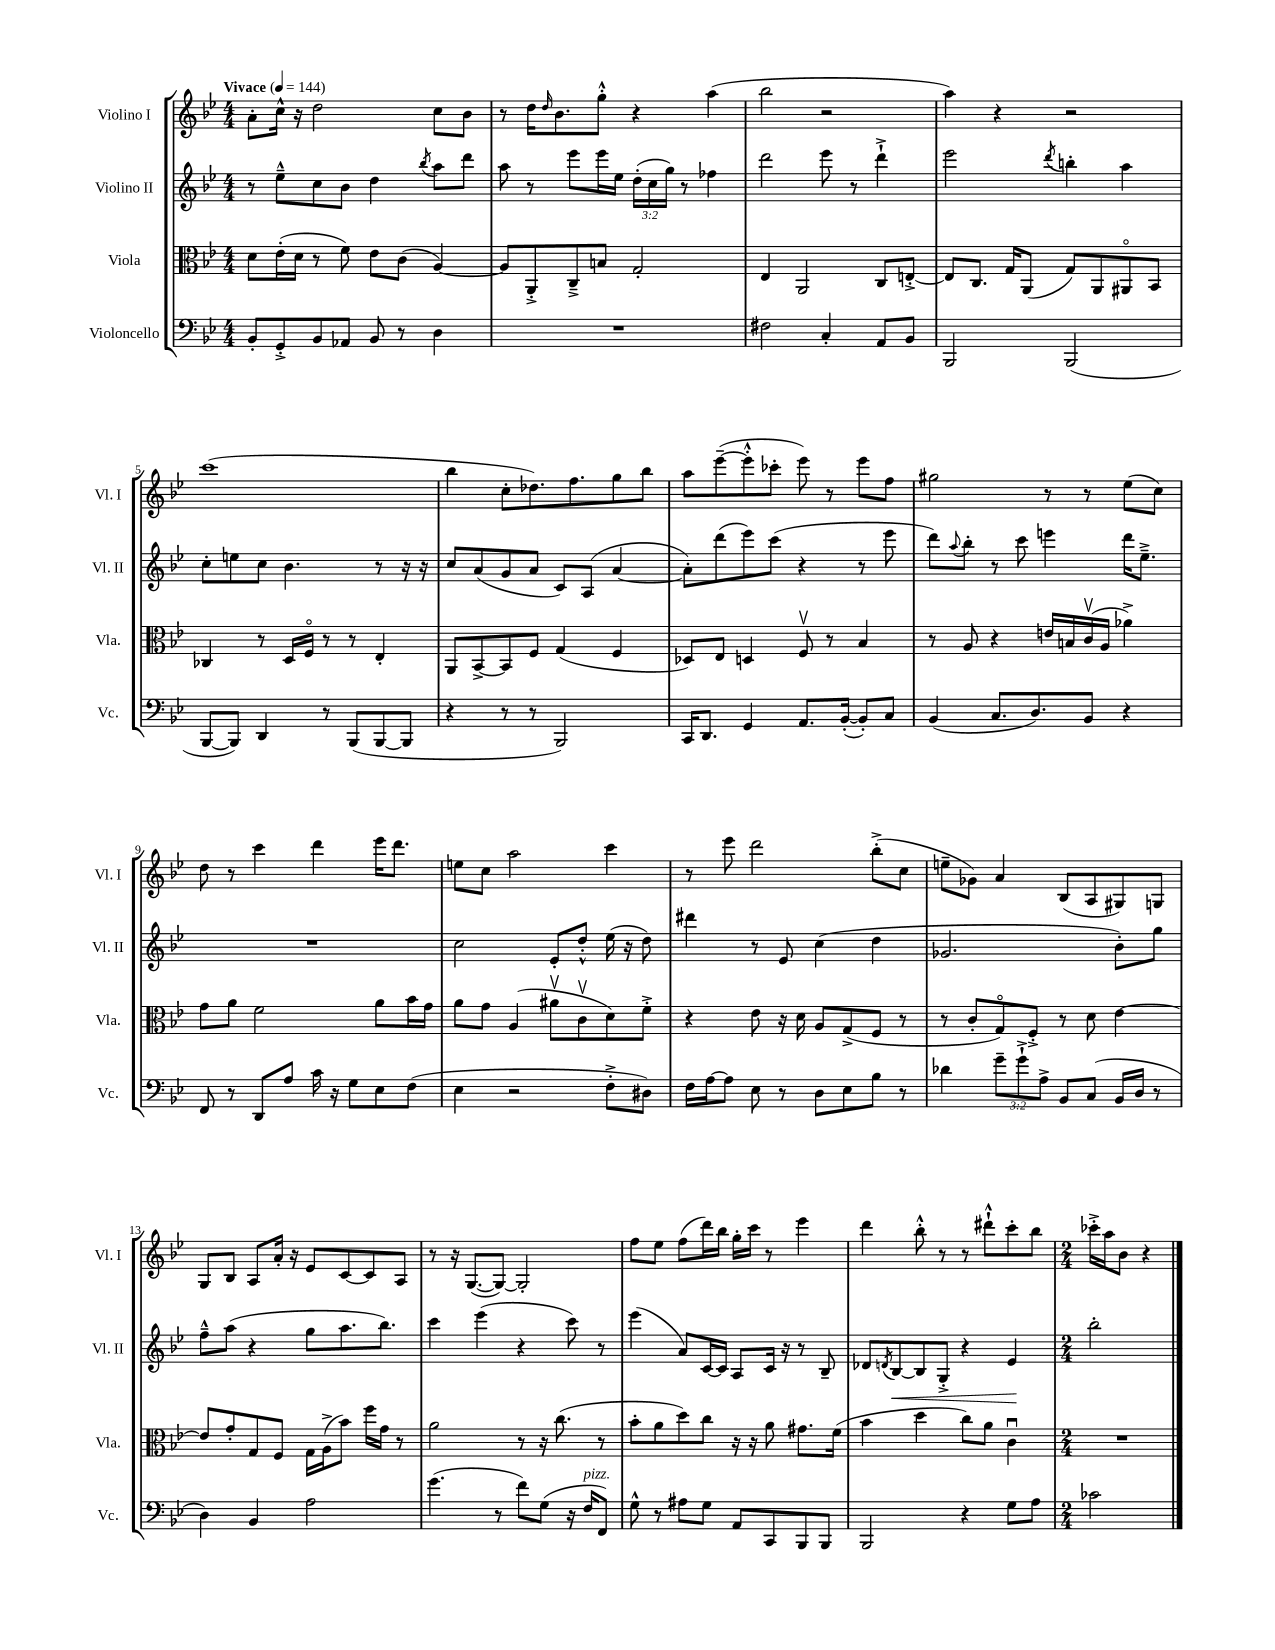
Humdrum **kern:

**kern	**kern	**kern	**kern
*staff4	*staff3	*staff2	*staff1
*clefF4	*clefC3	*clefG2	*clefG2
*k[b-e-]	*k[b-e-]	*k[b-e-]	*k[b-e-]
*M4/4	*M4/4	*M4/4	*M4/4
*MM144	*MM144	*MM144	*MM144
8BB-'	8d	8r	8a'
8GG'^	(16e-'	8ee-~^^	16cc^^
.	16d	.	16r
8BB-	8r	8cc	2dd
8AA-	8f)	8b-	.
8BB-	8e-	4dd	.
8r	(8c	.	.
.	.	8qbb-	.
4D	[4A)	8aa	8cc
.	.	8ddd	8b-
=	=	=	=
1r	8A]	8aa	8r
.	8AA'^	8r	16dd
.	.	.	16qqdd
.	.	.	8.b-
.	8C~^	8eee-	.
.	8B	16eee-	8gg'^^
.	.	16ee-	.
.	2G'	(24dd'	4r
.	.	24cc	.
.	.	24gg)	.
.	.	8r	.
.	.	4ff-	(4aa
=	=	=	=
2F#	4E-	2ddd	2bb-
.	2AA	.	.
4C'	.	8eee-	2r
.	.	8r	.
8AA	8C	4ddd`^	.
8BB-	[8E'^	.	.
=	=	=	=
2BBB-	8E]	2eee-	4aa)
.	8.C	.	.
.	.	.	4r
.	16G	.	.
.	(8AA	.	.
.	.	8qddd	.
(2BBB-	8G)	4bb'	2r
.	8AA	.	.
.	8AA#o	4aa	.
.	8BB-	.	.
=	=	=	=
[8BBB-	4C-	8cc'	(1ccc
8BBB-])	.	8ee	.
4DD	8r	8cc	.
.	16D	4.b-	.
.	16Fo	.	.
8r	8r	.	.
(8BBB-	8r	.	.
[8BBB-	4E-'	8r	.
8BBB-]	.	16r	.
.	.	16r	.
=	=	=	=
4r	8AA	8cc	4bb-
.	[8BB-^	(8a	.
8r	8BB-]	8g	8cc'
8r	8F	8a	8.dd-)
2BBB-)	(4G	8c)	.
.	.	.	8.ff
.	.	(8A	.
.	4F	[4a	8gg
.	.	.	8bb-
=	=	=	=
16CC	8D-)	8a'])	8aa
8.DD	.	.	.
.	8E-	(8ddd	([8eee-~
4GG	4D	8eee-)	8eee-'^^]
.	.	(8ccc	8ccc-'
8.AA	8Fv	4r	8eee-)
.	8r	.	8r
([16BB-'	.	.	.
8BB-'])	4B-	8r	8eee-
8C	.	8eee-	8ff
=	=	=	=
(4BB-	8r	8ddd)	2gg#
.	.	8qqaa	.
.	8A	8bb-'	.
8.C	4r	8r	.
.	.	8ccc	.
8.D)	.	.	.
.	16e	4eee	8r
.	16B	.	.
8BB-	(16cv	.	8r
.	16A	.	.
4r	4a-^)	16ddd	(8ee-
.	.	8.ee-~^	.
.	.	.	8cc)
=	=	=	=
8FF	8g	1r	8dd
8r	8a	.	8r
8DD	2f	.	4ccc
8A	.	.	.
16c	.	.	4ddd
16r	.	.	.
8G	.	.	.
8E-	8a	.	16eee-
.	.	.	8.ddd
(8F	16b-	.	.
.	16g	.	.
=	=	=	=
4E-	8a	2cc	8ee
.	8g	.	8cc
2r	(4A	.	2aa
.	8a#v	8e-'	.
.	8cv	8dd'^^	.
8F'^	8d)	(16ee-	4ccc
.	.	16r	.
8D#)	8f'^	8dd)	.
=	=	=	=
16F	4r	4ddd#	8r
[16A	.	.	.
8A]	.	.	8eee-
8E-	8e-	8r	2ddd
8r	16r	8e-	.
.	16d	.	.
8D	8A	(4cc	.
8E-	(8G^	.	.
8B-	8F	4dd	(8bb-'^
8r	8r	.	8cc
=	=	=	=
4d-	8r	2.g-	8ee~
.	8c'	.	8g-)
12g~	8Go)	.	4a
12g`^	.	.	.
.	8F'^	.	.
12A^	.	.	.
8BB-	8r	.	(8B-
(8C	8d	.	8A
16BB-	[4e-	8b-')	8G#)
16D	.	.	.
8r	.	8gg	8G
=	=	=	=
4D)	8e-]	8ff~^^	8G
.	8g'	(8aa	8B-
4BB-	8G	4r	8A
.	8F	.	16a'
.	.	.	16r
2A	16G	8gg	8e-
.	(16A^	.	.
.	8b-)	8.aa	[8c
.	16ff	.	8c]
.	16g	8.bb-)	.
.	8r	.	8A
=	=	=	=
(4.g	2a	4ccc	8r
.	.	.	16r
.	.	.	([8.G
.	.	(4eee-	.
8r	.	.	8G_)
8f)	8r	4r	2G']
(8G	16r	.	.
.	(8.cc	.	.
16r	.	8ccc)	.
16F	.	.	.
8FF)	8r	8r	.
=	=	=	=
8G^^	8b-'	(4eee-	8ff
8r	8a	.	8ee-
8A#	8dd)	8a)	(8ff
8G	8cc	[16c	16ddd)
.	.	16c]	16bb-
8AA	16r	8A	16gg'
.	16r	.	16ccc
8CC	8a	16c	8r
.	.	16r	.
8BBB-	8.g#	8r	4eee-
8BBB-	.	8B-~	.
.	(16f	.	.
=	=	=	=
2BBB-	4b-	8d-	4ddd
.	.	8qd	.
.	.	[8B-	.
.	4dd	8B-]	8bb-'^^
.	.	8G'^	8r
4r	8cc)	4r	8r
.	8a	.	8ddd#`^^
8G	4cu	4e-	8ccc'
8A	.	.	8bb-
=	=	=	=
*M2/4	*M2/4	*M2/4	*M2/4
2c-	2r	2bb-'	16ccc-'^
.	.	.	16aa
.	.	.	8b-
.	.	.	4r
==	==	==	==
*-	*-	*-	*-
